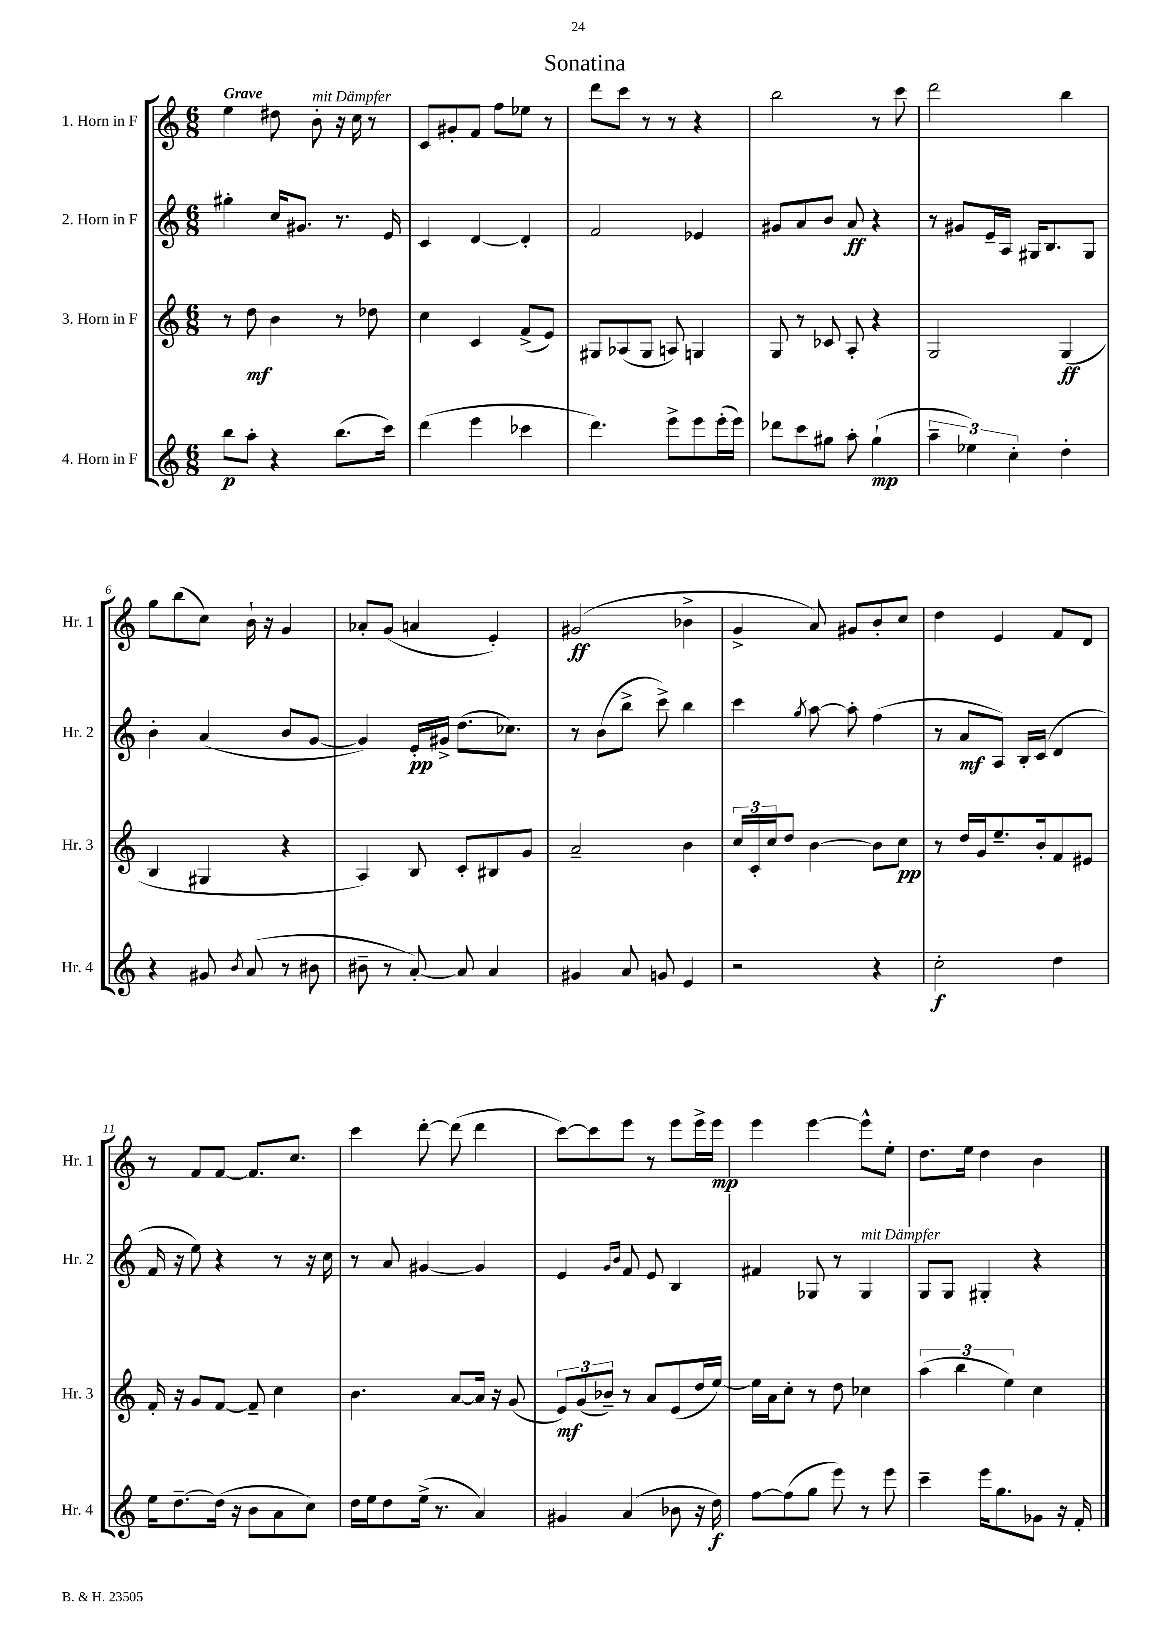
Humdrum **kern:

**kern	**kern	**kern	**kern
*staff4	*staff3	*staff2	*staff1
*clefG2	*clefG2	*clefG2	*clefG2
*k[]	*k[]	*k[]	*k[]
*M6/8	*M6/8	*M6/8	*M6/8
8bb	8r	4gg#'	4ee
8aa'	8dd	.	.
4r	4b	16cc	8dd#
.	.	8.g#	.
.	.	.	8b'
(8.bb	8r	8.r	16r
.	.	.	16cc
.	8dd-	.	8r
16ccc)	.	16e	.
=	=	=	=
(4ddd	4cc	4c	8c
.	.	.	8g#'
4eee	4c	[4d	8f
.	.	.	8ff
4ccc-	(8f^	4d']	8ee-
.	8e)	.	8r
=	=	=	=
4.ddd)	8G#	2f	8ddd
.	(8A-	.	8ccc
.	8G#	.	8r
8eee^	8A)	.	8r
8eee	4G	4e-	4r
(16eee'	.	.	.
16eee)	.	.	.
=	=	=	=
8ddd-	8G	8g#	2bb
8ccc	8r	8a	.
8gg#	8c-	8b	.
8aa'	8A'	8a	.
(4gg#`	4r	4r	8r
.	.	.	8ccc
=	=	=	=
6aa~	2G	8r	2ddd
.	.	8g#	.
6ee-)	.	.	.
.	.	16e~	.
.	.	16A	.
6cc'	.	.	.
.	.	16G#	.
.	.	8.B	.
4dd'	(4G	.	4bb
.	.	8G#	.
=	=	=	=
4r	4B	4b'	8gg
.	.	.	(8bb
8g#	4G#	(4a	8cc)
8qb	.	.	.
(8a	.	.	16b`
.	.	.	16r
8r	4r	8b	4g
8b#	.	[8g	.
=	=	=	=
8b#~	4A)	4g])	8a-'
8r	.	.	(8g
[8a')	8B	16e'	4a
.	.	16g#^	.
8a]	8c'	(8.dd	.
4a	8B#	.	4e')
.	.	8.cc-)	.
.	8g	.	.
=	=	=	=
4g#	2a~	8r	(2g#
.	.	(8b	.
8a	.	8bb^	.
8g	.	8ccc^)	.
4e	4b	4bb	4b-^
=	=	=	=
2r	24cc	4ccc	4g^
.	24c'	.	.
.	24cc	.	.
.	8dd	.	.
.	.	8qgg	.
.	[4b	[8aa	8a)
.	.	8aa']	8g#
4r	8b]	(4ff	8b'
.	8cc	.	8cc
=	=	=	=
2cc'	8r	8r	4dd
.	16dd	8a	.
.	16g	.	.
.	8.ee~	8A)	4e
.	.	16B'	.
.	16b'	(16c	.
4dd	8f	4d	8f
.	8e#	.	8d
=	=	=	=
16ee	16f'	16f	8r
[8.dd~	16r	16r	.
.	8g	8ee)	8f
(16dd]	[8f	4r	[8f
16r	.	.	.
8b	8f~]	.	8.f]
8a	4cc	8r	.
.	.	.	8.cc
8cc)	.	16r	.
.	.	16cc	.
=	=	=	=
16dd	4.b	8r	4ccc
16ee	.	.	.
8dd	.	8a	.
(16ee^	.	[4g#	[8ddd'
8.r	.	.	.
.	[8a	.	(8ddd]
4a)	16a]	4g#]	4ddd
.	16r	.	.
.	(8g	.	.
=	=	=	=
4g#	12e)	4e	[8ccc)
.	(12g	.	.
.	.	.	8ccc]
.	12b-~)	.	.
.	.	16qqg	.
.	.	16qqb	.
(4a	8r	8f	8eee
.	8a	8e	8r
8b-	(8e	4B	8eee
16r	16dd	.	16eee^
16dd)	[16ee)	.	16eee
=	=	=	=
[8ff	16ee]	4f#	4eee
.	16a	.	.
(8ff]	8cc'	.	.
8gg	8r	8G-	[4eee
8eee)	8dd	8r	.
8r	4cc-	4G-	8eee^^]
8eee	.	.	8ee'
=	=	=	=
4ccc~	(6aa	8G	8.dd
.	.	8G	.
.	6bb	.	.
.	.	.	16ee
16eee	.	4G#'	4dd
8.gg	.	.	.
.	6ee)	.	.
8g-	4cc	4r	4b
16r	.	.	.
16f'	.	.	.
==	==	==	==
*-	*-	*-	*-
